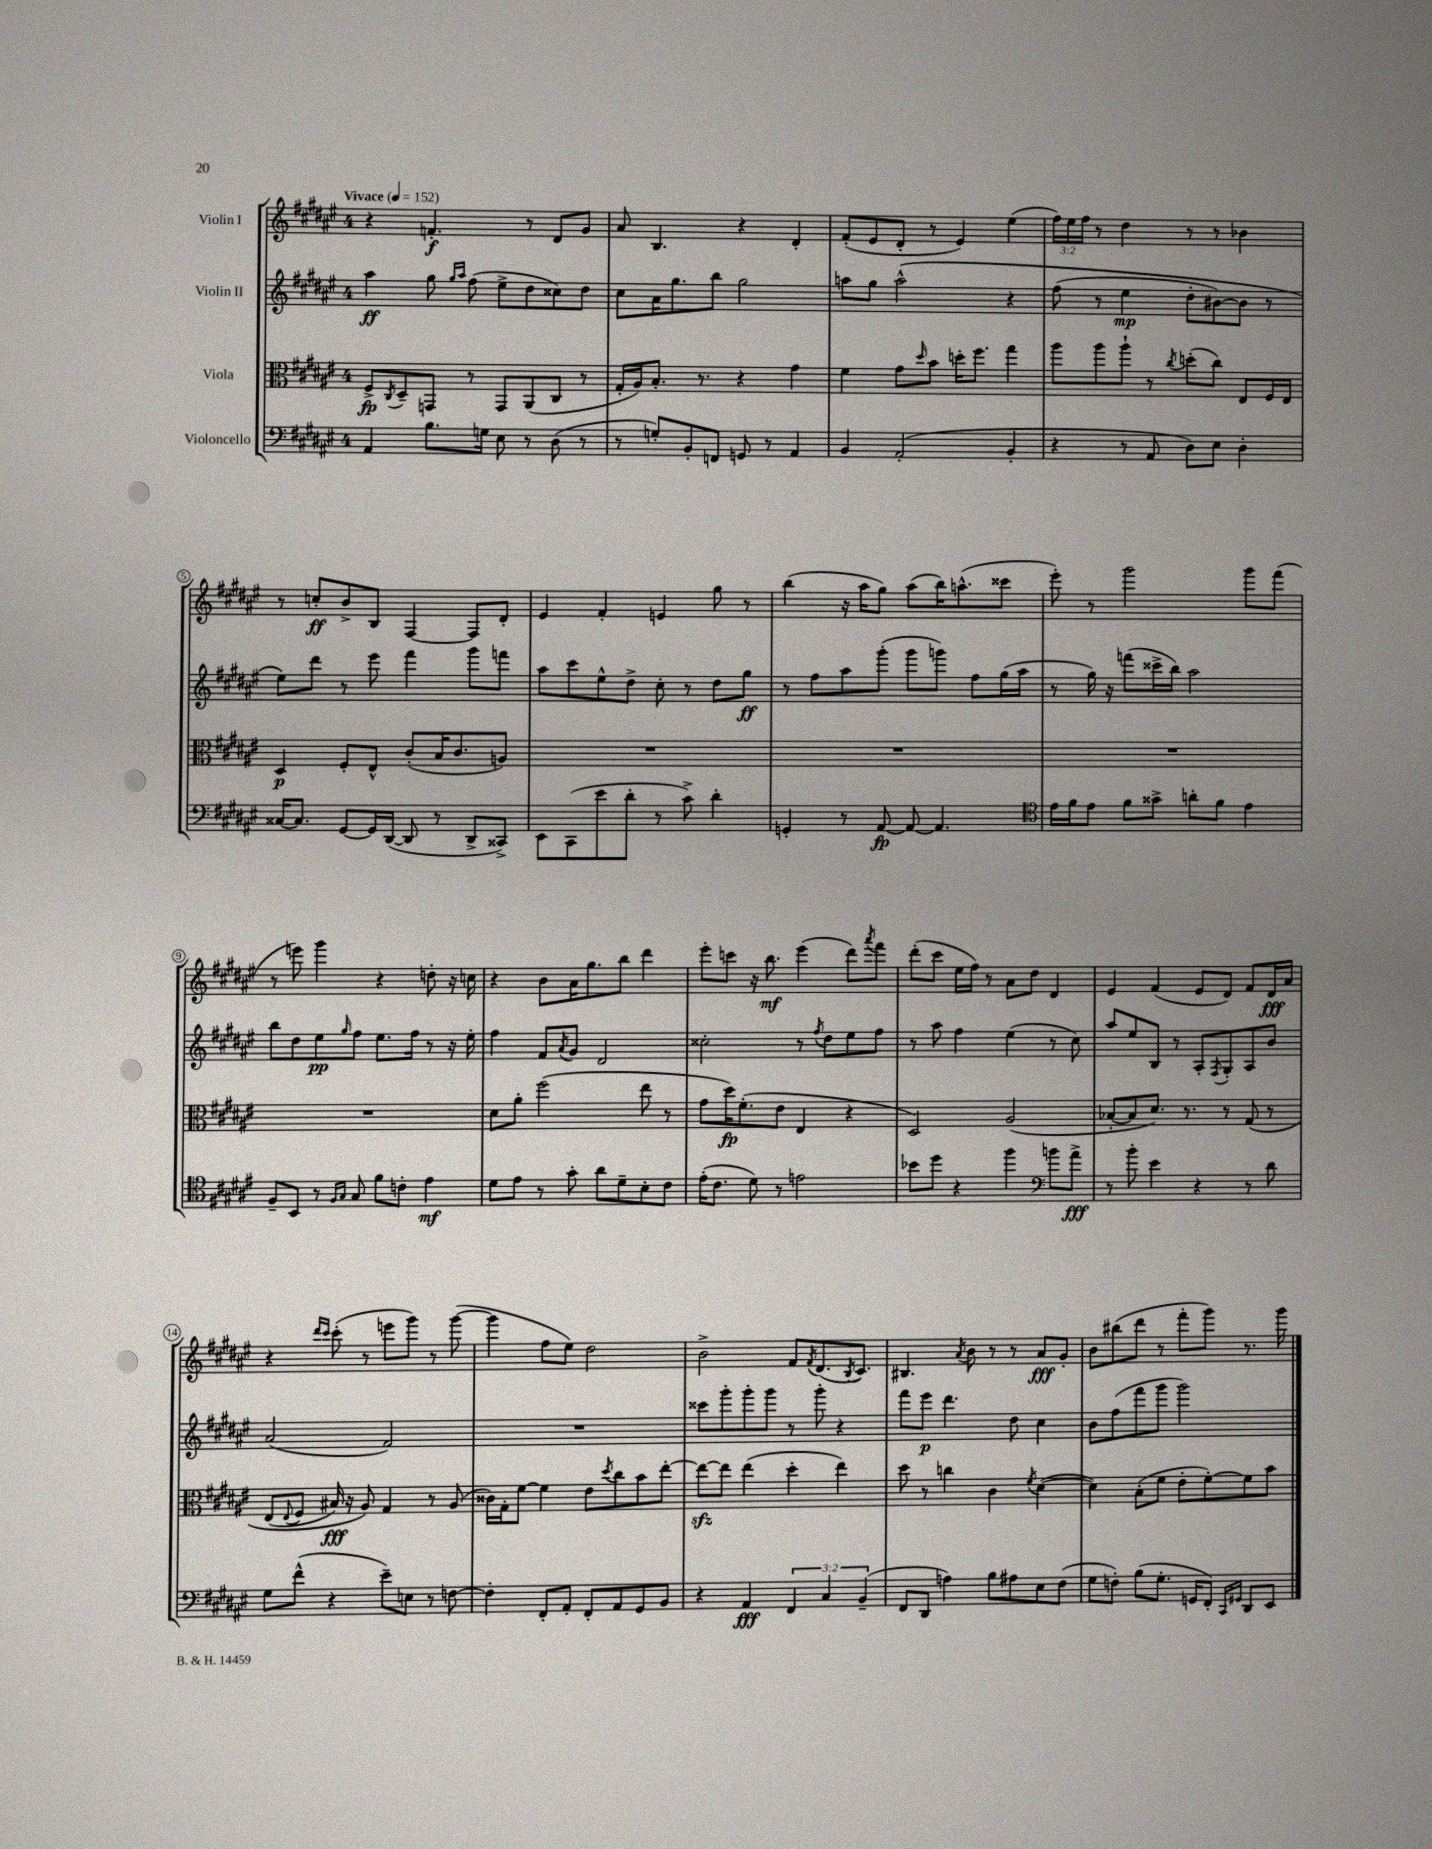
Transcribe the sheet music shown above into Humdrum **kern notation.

**kern	**kern	**kern	**kern
*staff4	*staff3	*staff2	*staff1
*clefF4	*clefC3	*clefG2	*clefG2
*k[f#c#g#d#a#e#]	*k[f#c#g#d#a#e#]	*k[f#c#g#d#a#e#]	*k[f#c#g#d#a#e#]
*M4/4	*M4/4	*M4/4	*M4/4
*MM152	*MM152	*MM152	*MM152
4AA#	8F#^	4aa#	4r
.	8qC#	.	.
.	8D#~	.	.
8.B	8GG	8gg#	4.f'
.	.	16qqgg#	.
.	.	16qqaa#	.
.	8r	(8ff#	.
16G	.	.	.
8E#	8GG	8ee#^	.
8r	(8AA#	8dd#	8r
(8D#	8C#	8cc##)	8d#
8r	8r	8dd#	8g#
=	=	=	=
8r	16G#'	8cc#	8a#
.	16A#)	.	.
8G')	8.B'	16a#	4.B
.	.	8.gg#	.
8BB'	.	.	.
.	8.r	.	.
8FF	.	8bb	.
8GG	4r	2gg#	4r
8r	.	.	.
4AA#	4g#	.	4d#'
=	=	=	=
4BB	4f#	8aa	(8f#'
.	.	8gg#	8e#
(2AA#'	8g#	&(2aa^^	8d#'
.	16qqdd#	.	.
.	8b	.	8r
.	16dd'	.	4e#)
.	8.ff#	.	.
4BB'	4gg#	4r	(4ee#
=	=	=	=
4r	8aa#	(8ff#	24ff#)
.	.	.	24ee#
.	.	.	24ff#
.	8aa#	8r	8r
8r	8aa#`	4ee#	4dd#
8AA#	8r	.	.
.	8qcc#	.	.
8D#)	(8dd'	8dd#'	8r
8E#	8cc#)	[8b#)	8r
4D#'	8E#	8b#]	4b-
.	16F#	8r	.
.	16E#	.	.
=	=	=	=
[16C##	4D#	8ee#&)	8r
8.C##]	.	.	.
.	.	8ddd#	8cc'
[8GG#	8F#'	8r	8b^
16GG#]	8E#^^	8eee#	8B
([16DD#	.	.	.
8DD#]	(8c#'	4fff#	[4F#
8r	16B	.	.
.	8.c#	.	.
8DD#^	.	8ggg#	8F#]
8CC##^)	8A)	8fff	8d#'
=	=	=	=
8EE#	1r	8aa#	4e#
(8CC#	.	8ccc#	.
8e#	.	8ee#^^	4f#'
8d#'	.	8dd#^	.
8r	.	8cc#'	4e
8c#^)	.	8r	.
4d#'	.	8dd#	8gg#
.	.	8gg#	8r
=	=	=	=
4GG'	1r	8r	(4bb
.	.	8ff#	.
8r	.	8aa#	16r
.	.	.	16aa#
[8AA#	.	(8ggg#'	8gg#)
8AA#_	.	8ggg#	(8aa#
4.AA#]	.	8ggg)	16bb)
.	.	.	(8.aa^^
.	.	8ff#	.
.	.	(16gg#	8ccc##
.	.	16aa#	.
=	=	=	=
*clefC4	*	*	*
16e#	1r	8r	8eee#')
16f#	.	.	.
8e#	.	16gg#)	8r
.	.	16r	.
8f#	.	(8fff	2ggg#
8g##^	.	16ccc##^	.
.	.	16bb)	.
8a'	.	2aa#	.
8f#	.	.	.
4e#	.	.	8ggg#
.	.	.	(8fff#
=	=	=	=
8F#~	1r	8bb	8r
8BB	.	8dd#	8eee)
8r	.	8ee#	4ggg#
16qqF#	.	.	.
16qqG#	.	16qqgg#	.
8G#	.	8ff#	.
8f#	.	8.ee#	4r
8c'	.	.	.
.	.	16ff#	.
4e#	.	8r	8dd'
.	.	16r	16r
.	.	16ee#'	16cc
=	=	=	=
8d#	8d#	4ff#	4r
8e#	8a#'	.	.
8r	(2ff#	8f#	8b
.	.	8qa#	.
8g#'	.	8g#	16a#
.	.	.	8.gg#
8a#	.	2d#	.
8d#~	.	.	8bb
8B'	8ee#	.	4ddd#
8c#	8r	.	.
=	=	=	=
(16e#'	8g#	2cc##'	8eee#'
8.c#	.	.	.
.	16dd#)	.	8ccc
.	(8.f#'	.	.
8d#)	.	.	16r
.	.	.	8.bb
8r	8e#	.	.
2e	4E#	8r	(4eee#
.	.	8qff#	.
.	.	8dd#	.
.	4r	8ee#	8ddd#)
.	.	.	8qaaa#
.	.	8ff#	8fff#
=	=	=	=
8b-	2D#)	8r	(8ddd#'
8dd#	.	8aa#	8ccc#
4r	.	4ff#	16ee#
.	.	.	16ff#)
.	.	.	8r
4ff#	(2A#	(4ee#	8a#
.	.	.	8dd#
*clefF4	*	*	*
8b	.	8r	4d#
8a#^	.	8cc#)	.
=	=	=	=
8r	[8B-'	8aa#	4e#
8b'	8B-]	8ee#	.
4e#	8.d#)	8B	(4f#
.	.	8r	.
.	8.r	.	.
4r	.	8A#'	8e#
.	.	8qF#	.
.	8r	8G#'	8d#)
8r	&(8G#	8A#	8f#
8d#	8r	8b	16d#
.	.	.	16a#
=	=	=	=
8G#	(8E#	(2a#	4r
.	8qqE#	.	.
(8f#^^	8F#	.	.
.	.	.	16qqddd#
.	.	.	16qqccc#
4r	16B#)	.	(8ccc#'
.	16r	.	.
.	8A#&)	.	8r
8e#~)	4G#	2f#)	8eee
8E	.	.	8ggg#)
8r	8r	.	8r
[8F	(8A#	.	([8ggg#
=	=	=	=
4F']	16c##)	1r	4ggg#]
.	16G#'	.	.
.	[8f#	.	.
8FF#'	4f#]	.	8ff#
8AA#'	.	.	8ee#)
8FF#'	8e#	.	2dd#
.	8qdd#	.	.
8AA#	8cc#	.	.
8GG#	8b	.	.
8BB	[8ee#'	.	.
=	=	=	=
4r	8ee#_	8ccc##	2b^
.	8ee#]	8ggg#'	.
4AA#	(4ee#	8ggg#'	.
.	.	8ggg#	.
6FF#	4dd#'	8r	8f#
.	.	.	8qf#
.	.	8ggg#'	(8.d#
6C#	.	.	.
.	4ee#)	4r	.
.	.	.	8qB
.	.	.	8.c#)
(6BB~	.	.	.
=	=	=	=
8FF#	8dd#	8fff#	4.B#
8DD#	8r	8eee#	.
4A)	4cc	4.ddd#	.
.	.	.	8qa#
.	.	.	8b
8B	4c#	.	8r
8A#	.	8dd#	8r
.	8qf#	.	.
8E#	([4d#	4cc#	8a#
(8F#	.	.	8g#'
=	=	=	=
8G#	4d#])	8b	8b
8F')	.	(8ff#	(8bb#
(8B	(8B'	8fff#	8ddd#
8.G#'	8f#	8ggg#	8r
.	8e#'	2ggg#)	8fff#'
16GG	.	.	.
8FF#')	[8f#')	.	8ggg#)
16qqCC#	.	.	.
16qqGG#	.	.	.
8DD#	8f#]	.	8.r
8EE#	8b	.	.
.	.	.	16ggg#
==	==	==	==
*-	*-	*-	*-
